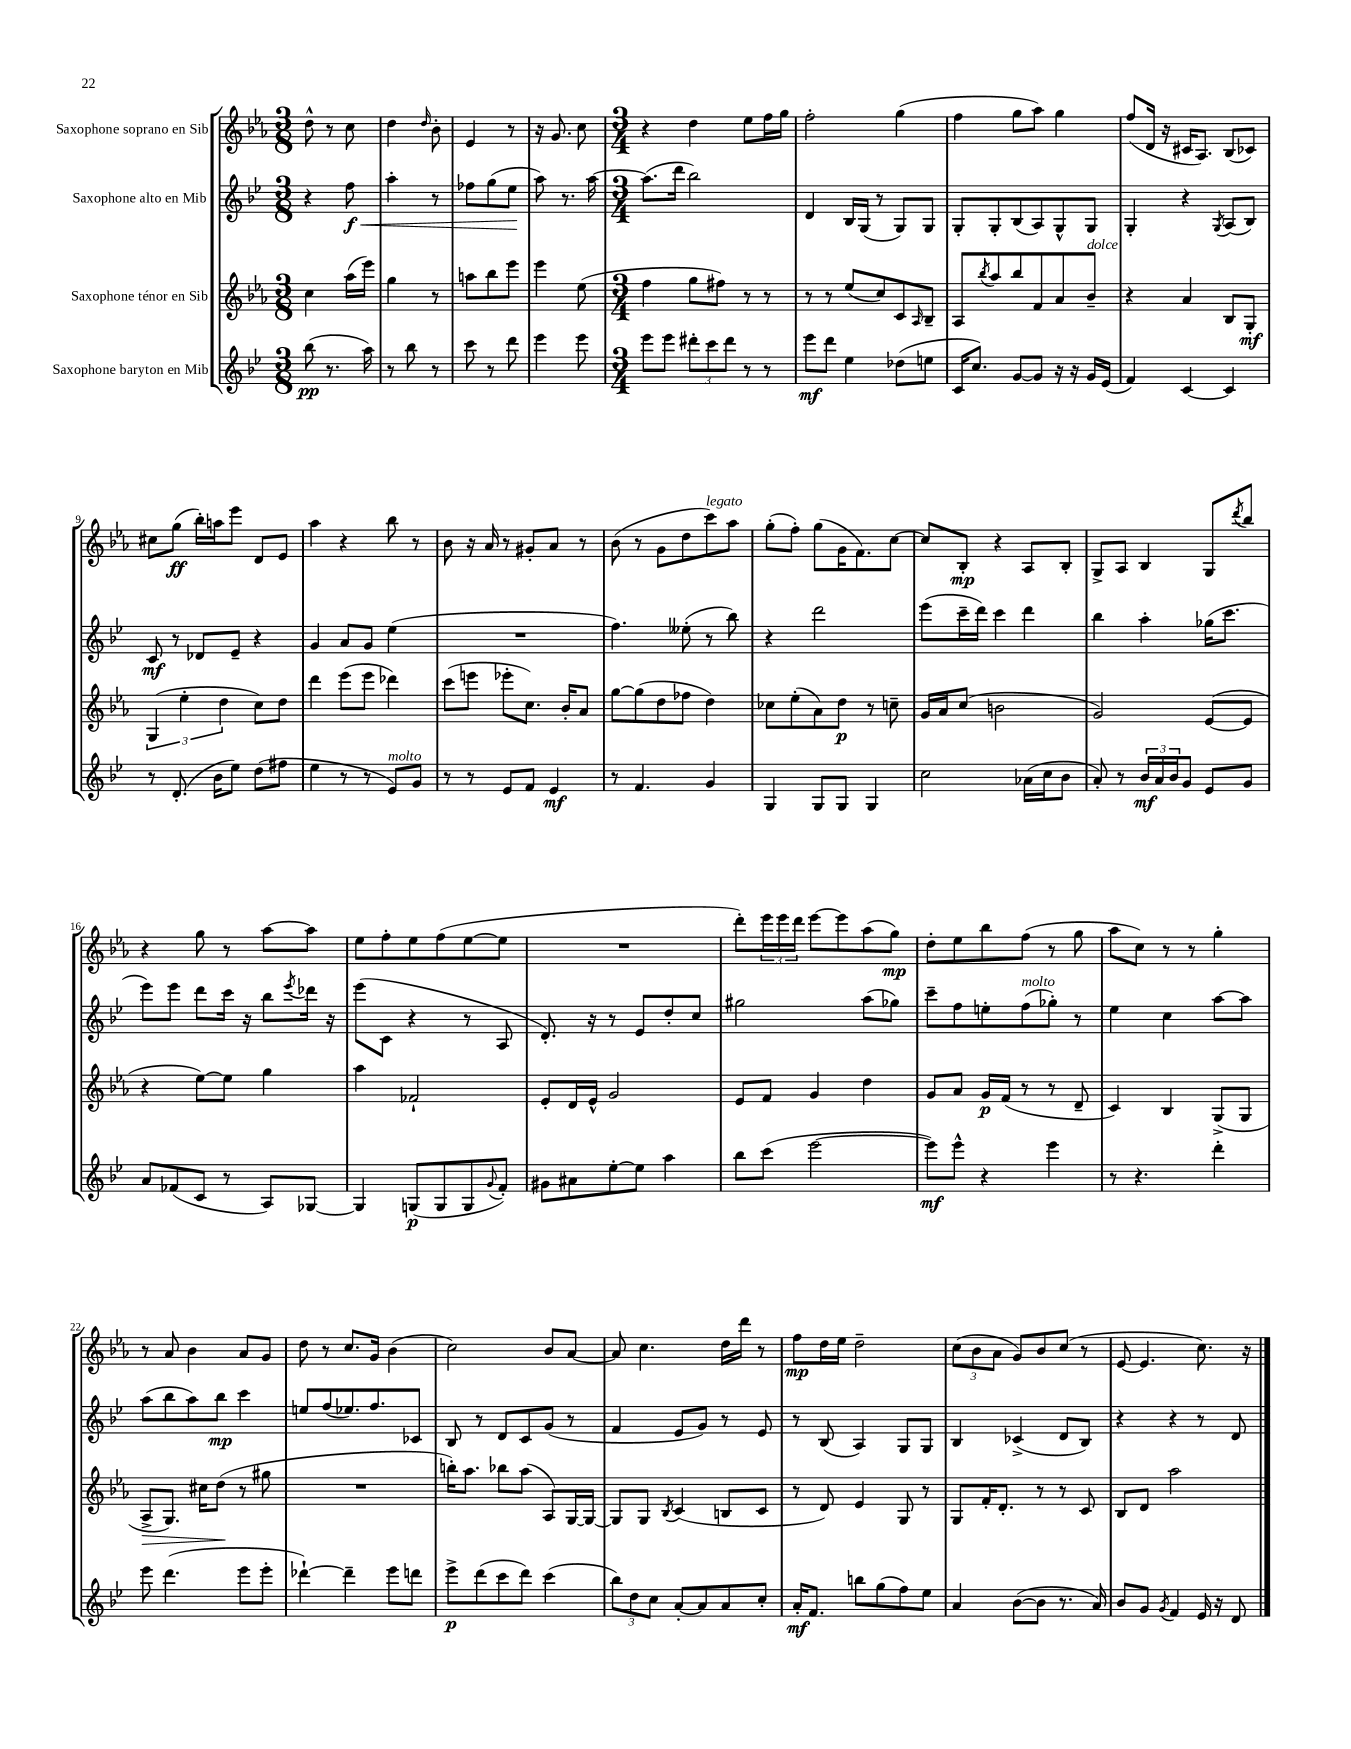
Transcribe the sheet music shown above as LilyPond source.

<<
\new StaffGroup <<
\new Staff = "s0" \with { instrumentName = "Saxophone soprano en Sib" } {
    \clef treble \key ees \major \numericTimeSignature \time 3/8
    d''8-^ r8 c''8 |
    d''4 \grace { d''16 } bes'8-. |
    ees'4 r8 |
    r16 g'8. c''8 |
    \numericTimeSignature \time 3/4 r4 d''4 ees''8 f''16 g''16 |
    f''2-. g''4( |
    f''4 g''8 aes''8) g''4 |
    f''8( d'16 r16 cis'16 aes8.) bes8( ces'8) |
    cis''8 g''8\ff( bes''16-.) a''16 ees'''8 d'8 ees'8 |
    aes''4 r4 bes''8 r8 |
    bes'8 r16 aes'16 r8 gis'8-. aes'8 r8 |
    bes'8( r8 g'8 d''8 c'''8^\markup { \italic "legato" }) aes''8 |
    g''8-.( f''8-.) g''8( g'16 f'8.) c''8~ |
    c''8 bes8-.\mp r4 aes8 bes8-. |
    g8-> aes8 bes4 g8 \acciaccatura { d'''8 } bes''8 |
    r4 g''8 r8 aes''8~ aes''8 |
    ees''8 f''8-. ees''8 f''8( ees''8~ ees''8 |
    R2. |
    d'''8-.) \tuplet 3/2 { ees'''16 ees'''16 d'''16 } ees'''8~ ees'''8 aes''8( g''8\mp) |
    d''8-. ees''8 bes''8 f''8( r8 g''8 |
    aes''8 c''8) r8 r8 g''4-. |
    r8 aes'8 bes'4 aes'8 g'8 |
    d''8 r8 c''8. g'16 bes'4( |
    c''2) bes'8 aes'8~ |
    aes'8 c''4. d''16 d'''16 r8 |
    f''8\mp d''16 ees''16 d''2-- |
    \tuplet 3/2 { c''8( bes'8 aes'8 } g'8) bes'8 c''8( r8 |
    ees'8~ ees'4. c''8.) r16 \bar "|." |
}
\new Staff = "s1" \with { instrumentName = "Saxophone alto en Mib" } {
    \clef treble \key bes \major \numericTimeSignature \time 3/8
    r4 f''8\f\< |
    a''4-. r8 |
    fes''8 g''8( ees''8\! |
    a''8) r8. a''16~ |
    \numericTimeSignature \time 3/4 a''8.( d'''16 bes''2) |
    d'4 bes16 g16( r8 g8) g8 |
    g8-. g8-. bes8( a8) g8-^ g8 |
    g4-. r4 \acciaccatura { g8 } a8( bes8) |
    c'8\mf r8 des'8 ees'8-- r4 |
    g'4 a'8 g'8 ees''4( |
    R2. |
    f''4.) eeses''8-.( r8 bes''8) |
    r4 d'''2 |
    ees'''8( c'''16-- d'''16) c'''4 d'''4 |
    bes''4 a''4-. ges''16( c'''8. |
    ees'''8) ees'''8 d'''8 c'''16 r16 bes''8 \acciaccatura { ees'''8 } des'''16 r16 |
    ees'''8( c'8 r4 r8 a8 |
    d'8.-.) r16 r8 ees'8 d''8-. c''8 |
    gis''2 a''8( ges''8) |
    c'''8-- f''8 e''8-. f''8^\markup { \italic "molto" }( ges''8-.) r8 |
    ees''4 c''4 a''8~ a''8 |
    a''8( bes''8 a''8) bes''8\mp c'''4 |
    e''8 f''8( ees''8.) f''8. ces'8 |
    bes8 r8 d'8 c'8 g'8( r8 |
    f'4 ees'8 g'8) r8 ees'8 |
    r8 bes8( a4) g8 g8 |
    bes4 ces'4->( d'8 bes8) |
    r4 r4 r8 d'8 \bar "|." |
}
\new Staff = "s2" \with { instrumentName = "Saxophone ténor en Sib" } {
    \clef treble \key ees \major \numericTimeSignature \time 3/8
    c''4 aes''16( ees'''16) |
    g''4 r8 |
    a''8 bes''8 ees'''8 |
    ees'''4 ees''8( |
    \numericTimeSignature \time 3/4 f''4 g''8 fis''8) r8 r8 |
    r8 r8 ees''8( c''8) c'8 \grace { aes16 } bes8-- |
    aes8 \acciaccatura { bes''8 } aes''8 bes''8 f'8 aes'8 bes'8--^\markup { \italic "dolce" } |
    r4 aes'4 bes8 g8-.\mf |
    \tuplet 3/2 { g4( ees''4-. d''4 } c''8) d''8 |
    d'''4 ees'''8( ees'''8 des'''4) |
    c'''8( e'''8 ees'''8-. c''8.) bes'16-. aes'8 |
    g''8~ g''8( d''8 fes''8 d''4) |
    ces''8 ees''8-.( aes'8) d''8\p r8 c''8-- |
    g'16 aes'16 c''8( b'2 |
    g'2) ees'8~( ees'8 |
    r4 ees''8~) ees''8 g''4 |
    aes''4 fes'2-! |
    ees'8-. d'16 ees'16-^ g'2 |
    ees'8 f'8 g'4 d''4 |
    g'8 aes'8 g'16\p f'16( r8 r8 d'8-- |
    c'4) bes4 g8->( g8 |
    aes8->\> g8.) cis''16 d''8\!( r8 gis''8 |
    R2. |
    b''16-.) aes''8. bes''8 aes''8( aes8) g16~ g16~ |
    g8 g8 \acciaccatura { bes8 } c'4( b8 c'8 |
    r8 d'8) ees'4 g8 r8 |
    g8 f'16-. d'8.-. r8 r8 c'8 |
    bes8 d'8 aes''2 \bar "|." |
}
\new Staff = "s3" \with { instrumentName = "Saxophone baryton en Mib" } {
    \clef treble \key bes \major \numericTimeSignature \time 3/8
    bes''8\pp( r8. a''16) |
    r8 bes''8 r8 |
    c'''8 r8 d'''8 |
    ees'''4 ees'''8 |
    \numericTimeSignature \time 3/4 ees'''8 ees'''8 \tuplet 3/2 { dis'''8-. c'''8 dis'''8 } r8 r8 |
    ees'''8\mf d'''8 ees''4 des''8( e''8 |
    c'16 c''8.) g'8~ g'8 r16 r16 g'16 ees'16( |
    f'4) c'4~ c'4 |
    r8 d'8.-.( bes'16 ees''8) d''8( fis''8 |
    ees''4 r8 r8 ees'8^\markup { \italic "molto" }) g'8 |
    r8 r8 ees'8 f'8 ees'4\mf |
    r8 f'4. g'4 |
    g4 g8 g8 g4 |
    c''2 aes'16( c''16 bes'8 |
    a'8-.) r8 \tuplet 3/2 { bes'16\mf a'16 bes'16 } g'8 ees'8 g'8 |
    a'8 fes'8( c'8 r8 a8) ges8~ |
    ges4 g8\p( g8 g8 \appoggiatura { g'8 } f'8-.) |
    gis'8 ais'8 ees''8~-. ees''8 a''4 |
    bes''8 c'''8( ees'''2~ |
    ees'''8\mf) ees'''8-^ r4 ees'''4 |
    r8 r4. d'''4-. |
    ees'''8 d'''4.( ees'''8 ees'''8-. |
    des'''4~-!) des'''4-- ees'''8 d'''8 |
    ees'''8->\p d'''8( c'''8 d'''8) c'''4( |
    \tuplet 3/2 { bes''8) d''8 c''8 } a'8~-. a'8 a'8 c''8-. |
    a'16-.\mf f'8. b''8 g''8( f''8) ees''8 |
    a'4 bes'8~( bes'8 r8. a'16) |
    bes'8 g'8 \acciaccatura { g'8 } f'4 ees'16 r16 d'8 \bar "|." |
}
>>
>>
